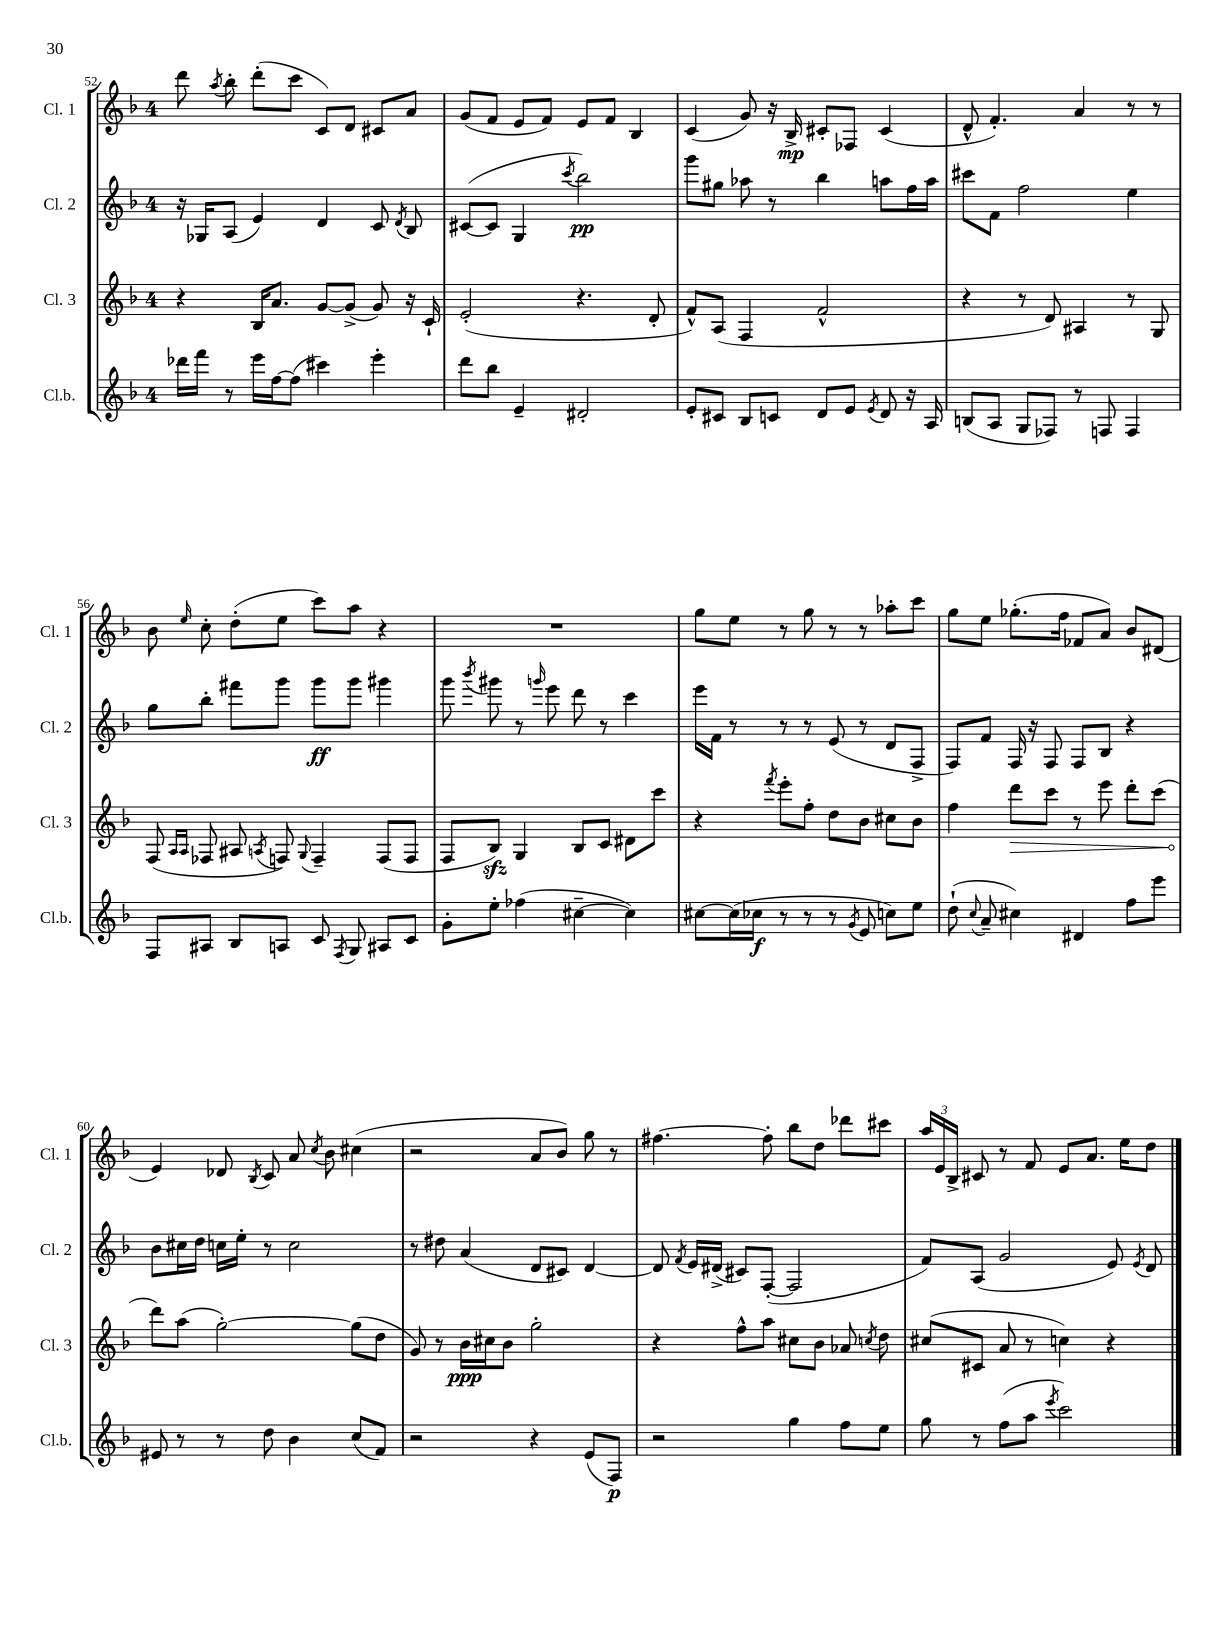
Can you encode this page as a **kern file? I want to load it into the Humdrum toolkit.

**kern	**dynam	**kern	**dynam	**kern	**dynam	**kern	**dynam
*part4	*part4	*part3	*part3	*part2	*part2	*part1	*part1
*staff4	*staff4	*staff3	*staff3	*staff2	*staff2	*staff1	*staff1
*I"Cl.b.	*	*I"Cl. 3	*	*I"Cl. 2	*	*I"Cl. 1	*
*I'Cl.b.	*	*I'Cl. 3	*	*I'Cl. 2	*	*I'Cl. 1	*
*clefG2	*	*clefG2	*	*clefG2	*	*clefG2	*
*k[b-]	*	*k[b-]	*	*k[b-]	*	*k[b-]	*
*M4/4	*	*M4/4	*	*M4/4	*	*M4/4	*
=52	=52	=52	=52	=52	=52	=52	=52
16ddd-X\LL	.	4r	.	16r	.	8ddd\	.
16fff\JJ	.	.	.	16G-X/KL	.	.	.
.	.	.	.	.	.	8qaa/	.
8r	.	.	.	(8A/J	.	8bb-'\	.
16eee\LL	.	16B-/KL	.	4e/)	.	(8ddd'\L	.
[16ff\J	.	8.a/J	.	.	.	.	.
(8ff\J]	.	.	.	.	.	8ccc\J	.
4ccc#X\)	.	[8g/L	.	4d/	.	8c/L)	.
.	.	(8g^/J]	.	.	.	8d/J	.
4eee'\	.	8g/)	.	8c/	.	8c#X/L	.
.	.	.	.	8qd/	.	.	.
.	.	16r	.	8B-/	.	8a/J	.
.	.	16c`/	.	.	.	.	.
=53	=53	=53	=53	=53	=53	=53	=53
8ddd\L	.	(2e'/	.	([8c#X/L	.	(8g/L	.
8bb-\J	.	.	.	8c#/J]	.	8f/J	.
4e~/	.	.	.	4G/	.	8e/L	.
.	.	.	.	.	.	8f/J)	.
.	.	.	.	8qccc/	.	.	.
2d#X'/	.	4.r	.	2bb-\)	pp	8e/L	.
.	.	.	.	.	.	8f/J	.
.	.	.	.	.	.	4B-/	.
.	.	8d'/	.	.	.	.	.
=54	=54	=54	=54	=54	=54	=54	=54
8e'/L	.	8f^^/L)	.	8ggg\L	.	(4c/	.
8c#X/J	.	(8A/J	.	8gg#X\J	.	.	.
8B-/L	.	4F/	.	8aa-X\	.	8g/)	.
8cn/J	.	.	.	8r	.	16r	.
.	.	.	.	.	.	16B-^/	mp
8d/L	.	2f^^/	.	4bb-\	.	8c#X'/L	.
8e/J	.	.	.	.	.	8F-X/J	.
8qe/	.	.	.	.	.	.	.
8d/	.	.	.	8aan\L	.	(4c#/	.
16r	.	.	.	16ff\L	.	.	.
16A/	.	.	.	16aa\JJ	.	.	.
=55	=55	=55	=55	=55	=55	=55	=55
(8Bn/L	.	4r	.	8ccc#X\L	.	8d^^/	.
8A/J	.	.	.	8f\J	.	4.f'/)	.
8G/L	.	8r	.	2ff\	.	.	.
8F-X/J)	.	8d/)	.	.	.	.	.
8r	.	4A#X/	.	.	.	4a/	.
8Fn/	.	.	.	.	.	.	.
4F/	.	8r	.	4ee\	.	8r	.
.	.	8G/	.	.	.	8r	.
!!LO:LB:g=z
=56	=56	=56	=56	=56	=56	=56	=56
8F/L	.	(8F/	.	8gg\L	.	8b-\	.
.	.	16qqA/LL	.	.	.	.	.
.	.	16qqA/JJ	.	.	.	16qqee/	.
8A#X/J	.	8F-X/	.	8bb-'\J	.	8cc'\	.
8B-/L	.	8A#X/	.	8fff#X\L	.	(8dd'\L	.
.	.	8qAn/	.	.	.	.	.
8An/J	.	8Fn/)	.	8ggg\J	.	8ee\J	.
.	.	8qqG/	.	.	.	.	.
8c/	.	4F~/	.	8ggg\L	ff	8ccc\L)	.
8qF/	.	.	.	.	.	.	.
8G/	.	.	.	8ggg\J	.	8aa\J	.
8A#X/L	.	(8F/L	.	4ggg#X\	.	4r	.
8c/J	.	8F/J	.	.	.	.	.
=57	=57	=57	=57	=57	=57	=57	=57
8g'\L	.	8F/L	.	8ggg\	.	1r	.
.	.	.	.	8qbbb-/	.	.	.
8ee'\J	.	8B-zz/J)	.	8ggg#X\	.	.	.
(4ff-X\	.	4G/	.	8r	.	.	.
.	.	.	.	16qqgggn/	.	.	.
.	.	.	.	8eee\	.	.	.
[4cc#X~\	.	8B-/L	.	8ddd\	.	.	.
.	.	8c/J	.	8r	.	.	.
4cc#\])	.	8d#X\L	.	4ccc\	.	.	.
.	.	8ccc\J	.	.	.	.	.
=58	=58	=58	=58	=58	=58	=58	=58
[8cc#X\L	.	4r	.	16eee\LL	.	8gg\L	.
.	.	.	.	16f\JJ	.	.	.
(16cc#\L]	.	.	.	8r	.	8ee\J	.
16cc-X\JJ	f	.	.	.	.	.	.
.	.	8qfff/	.	.	.	.	.
8r	.	8eee'\L	.	8r	.	8r	.
8r	.	8ff'\J	.	8r	.	8gg\	.
8r	.	8dd\L	.	(8e/	.	8r	.
8qg/	.	.	.	.	.	.	.
8e/	.	8b-\J	.	8r	.	8r	.
8ccn\L)	.	8cc#X\L	.	8d/L	.	8aa-X'\L	.
8ee\J	.	8b-\J	.	8F^/J	.	8ccc\J	.
=59	=59	=59	=59	=59	=59	=59	=59
(8dd`\	.	4ff\	.	8F/L)	.	8gg\L	.
8qqcc/	.	.	.	.	.	.	.
8a~/	.	.	.	8f/J	.	8ee\J	.
!	!	!	!LO:HP:b	!	!	!	!
4cc#X\)	.	8ddd\L	>	16F/	.	(8.gg-X'\L	.
.	.	.	.	16r	.	.	.
.	.	8ccc\J	.	8F/	.	.	.
.	.	.	.	.	.	16ff\Jk	.
4d#X/	.	8r	.	8F/L	.	8f-X/L	.
.	.	8eee\	.	8B-/J	.	8a/J)	.
8ff\L	.	8ddd'\L	.	4r	.	8b-/L	.
8eee\J	.	(8ccc\J	.	.	.	(8d#X/J	.
!!LO:LB:g=z
=60	=60	=60	=60	=60	=60	=60	=60
8e#X/	.	8ddd\L)	.	8b-\L	.	4e/)	.
8r	.	(8aa\J	]	16cc#X\L	.	.	.
.	.	.	.	16dd\JJ	.	.	.
8r	.	[2gg'\)	.	16ccn\LL	.	8d-X/	.
.	.	.	.	16ee'\JJ	.	.	.
.	.	.	.	.	.	8qB-/	.
8dd\	.	.	.	8r	.	8c/	.
4b-\	.	.	.	2cc\	.	8a/	.
.	.	.	.	.	.	8qcc/	.
.	.	.	.	.	.	8b-\	.
(8cc/L	.	(8gg\L]	.	.	.	(4cc#X\	.
8f/J)	.	8dd\J	.	.	.	.	.
=61	=61	=61	=61	=61	=61	=61	=61
2r	.	8g/)	.	8r	.	2r	.
.	.	8r	.	8dd#X\	.	.	.
.	.	16b-\LL	ppp	(4a/	.	.	.
.	.	16cc#X\J	.	.	.	.	.
.	.	8b-\J	.	.	.	.	.
4r	.	2gg'\	.	8d/L	.	8a/L	.
.	.	.	.	8c#X/J)	.	8b-/J)	.
(8e/L	.	.	.	[4d/	.	8gg\	.
8F/J)	p	.	.	.	.	8r	.
=62	=62	=62	=62	=62	=62	=62	=62
2r	.	4r	.	8d/]	.	[4.ff#X\	.
.	.	.	.	8qf/	.	.	.
.	.	.	.	16e/LL	.	.	.
.	.	.	.	(16d#X^/JJ	.	.	.
.	.	8ff^^\L	.	8c#X/L)	.	.	.
.	.	8aa\J	.	([8F'/J	.	8ff#'\]	.
4gg\	.	8cc#X\L	.	2F/]	.	8bb-\L	.
.	.	8b-\J	.	.	.	8dd\J	.
8ff\L	.	8a-X/	.	.	.	8ddd-X\L	.
.	.	8qccn/	.	.	.	.	.
8ee\J	.	8dd\	.	.	.	8ccc#X\J	.
=63	=63	=63	=63	=63	=63	=63	=63
8gg\	.	(8cc#X/L	.	8f/L)	.	24aa/LL	.
.	.	.	.	.	.	24e/	.
.	.	.	.	.	.	24B-^/JJ	.
8r	.	8c#X/J	.	(8A/J	.	8c#X/	.
(8ff\L	.	8a/	.	2g/	.	8r	.
8aa\J	.	8r	.	.	.	8f/	.
8qeee/	.	.	.	.	.	.	.
2ccc\)	.	4ccn\)	.	.	.	8e/L	.
.	.	.	.	.	.	8.a/J	.
.	.	4r	.	8e/)	.	.	.
.	.	.	.	.	.	16ee\KL	.
.	.	.	.	8qe/	.	.	.
.	.	.	.	8d/	.	8dd\J	.
==	==	==	==	==	==	==	==
*-	*-	*-	*-	*-	*-	*-	*-
